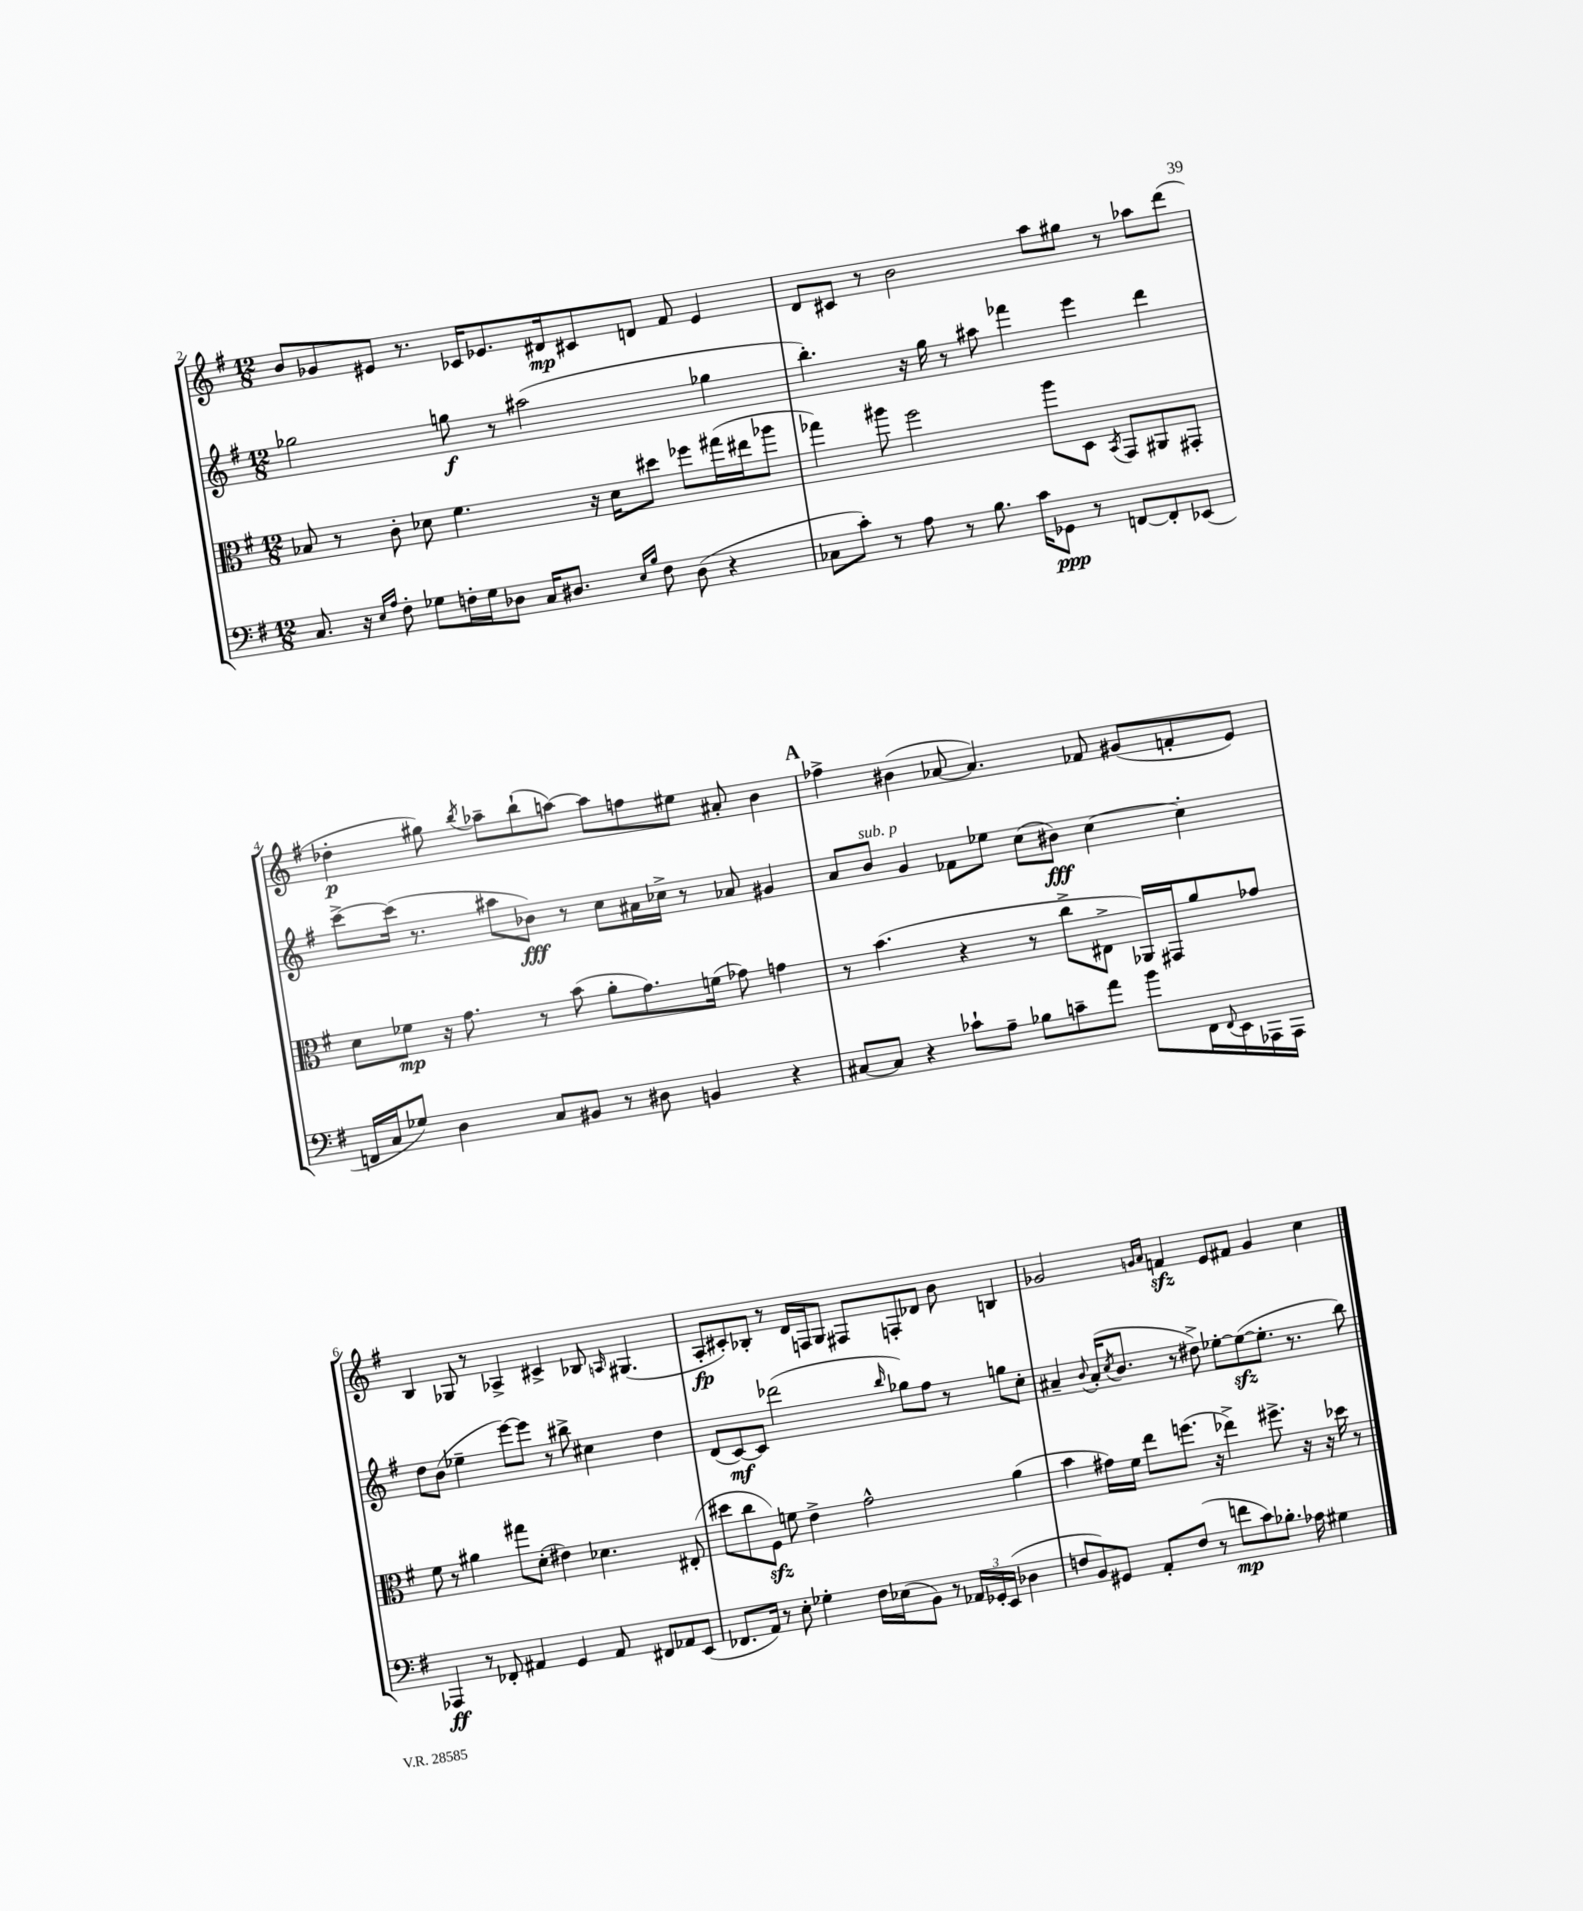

**kern	**dynam	**kern	**dynam	**kern	**dynam	**kern	**dynam
*part4	*part4	*part3	*part3	*part2	*part2	*part1	*part1
*staff4	*staff4	*staff3	*staff3	*staff2	*staff2	*staff1	*staff1
*clefF4	*	*clefC3	*	*clefG2	*	*clefG2	*
*k[f#]	*	*k[f#]	*	*k[f#]	*	*k[f#]	*
*M12/8	*	*M12/8	*	*M12/8	*	*M12/8	*
=2	=2	=2	=2	=2	=2	=2	=2
8.C/	.	8B-X/	.	2gg-X\	.	8b/L	.
.	.	8r	.	.	.	8g-X/	.
16r	.	.	.	.	.	.	.
16qqE/LL	.	.	.	.	.	.	.
16qqA/JJ	.	.	.	.	.	.	.
8F#'\	.	8c'\	.	.	.	8e#X/J	.
8G-X\L	.	8d-X\	.	.	.	8.r	.
16Fn'\L	.	4.f#\	.	8ggn\	f	.	.
16G-\J	.	.	.	.	.	16c-X/KL	.
8D-X\J	.	.	.	8r	.	8.e-X/	.
16C/KL	.	.	.	(2aa#X\	.	.	.
8.D#X/J	.	.	.	.	.	16d#X/k	mp
.	.	16r	.	.	.	8c#X/	.
.	.	16d-\KL	.	.	.	.	.
16qqE/LL	.	.	.	.	.	.	.
16qqB/JJ	.	.	.	.	.	.	.
8F\	.	8dd#X\J	.	.	.	8dn/J	.
(8D#\	.	8ff-X\L	.	.	.	8f#/	.
4r	.	(16gg#X\L	.	4gg-X\	.	4e-/	.
.	.	16ee#X\J	.	.	.	.	.
.	.	8aa-X\J	.	.	.	.	.
=3	=3	=3	=3	=3	=3	=3	=3
8C-X\L	.	4gg-X\)	.	4.bb'\)	.	8d/L	.
8c'\J)	.	.	.	.	.	8c#X/J	.
8r	.	8aa#X\	.	.	.	8r	.
8A\	.	2ff#\	.	16r	.	2b\	.
.	.	.	.	16gg\	.	.	.
8r	.	.	.	8r	.	.	.
8.B\	.	.	.	8aa#X\	.	.	.
.	.	.	.	4fff-X\	.	.	.
16c\KL	.	.	.	.	.	.	.
8GG-X\J	ppp	8aa#\L	.	.	.	8aa\L	.
8r	.	8D\J	.	4eee\	.	8gg#X\J	.
.	.	8qBB/	.	.	.	.	.
[8FFn/L	.	8GG/L	.	.	.	8r	.
8FF'/]	.	8AA#X/	.	4ddd\	.	8aa-X\L	.
(8EE-X/J	.	8GG#X'/J	.	.	.	(8ddd\J	.
!!LO:LB:g=z
=4	=4	=4	=4	=4	=4	=4	=4
16FFn/LL	.	8d\L	.	[8ccc^\L	.	4dd-X'\	p
16C/J	.	.	.	.	.	.	.
8G-X/J)	.	8f-X\J	mp	(16ccc\Jk]	.	.	.
.	.	.	.	8.r	.	.	.
4D\	.	16r	.	.	.	8gg#X\)	.
.	.	8.g\	.	.	.	.	.
.	.	.	.	.	.	8qbb/	.
.	.	.	.	8aa#X\L	.	8aa-X~\L	.
8C/L	.	8r	.	8b-X\J)	fff	(8bb`\	.
8BB#X/J	.	(8b\	.	8r	.	[8aan\J)	.
8r	.	8a'\L	.	8cc\L	.	8aa\L]	.
8D#X\	.	8.g\)	.	16a#X\L	.	8ffn\	.
.	.	.	.	16cc-X^\JJ	.	.	.
4BBn/	.	.	.	8r	.	8ee#X\J	.
.	.	(16fn\Jk	.	.	.	.	.
.	.	8g-X\)	.	8a-X/	.	8a#X'/	.
4r	.	4gn\	.	4g#X/	.	4b\	.
!!LO:REH:place=s1:t=A
=5	=5	=5	=5	=5	=5	=5	=5
[8C#X/L	.	8r	.	8a/L	.	4ff-X^\	.
!	!	!	!	!LO:TX:a:i:t=sub. p	!	!	!
8C#/J]	.	(4.b\	.	8b/J	.	.	.
4r	.	.	.	4g/	.	(4b#X\	.
8c-X`\L	.	4r	.	8f-X\L	.	[8a-X/	.
8A~\J	.	.	.	8ee-X\J	.	4.a-/])	.
8B-X\L	.	8r	.	(8cc\L	.	.	.
8cn~\	.	8cc^\L	.	8b#X\J)	fff	.	.
8a\J	.	8E#X^\J	.	[4cc\	.	8f-X/	.
8b\L	.	16AA-X/LL)	.	.	.	(8g#X/L	.
.	.	16GG#X/J	.	.	.	.	.
16FF#\L	.	8a/	.	4cc'\]	.	8fn'/	.
8qqFF#/	.	.	.	.	.	.	.
16EE\	.	.	.	.	.	.	.
16AAA-X\	.	8g-X/J	.	.	.	8e/J)	.
16AAA-\JJ	.	.	.	.	.	.	.
!!LO:LB:g=z
=6	=6	=6	=6	=6	=6	=6	=6
4AAA-X/	ff	8f#\	.	8dd\L	.	4B/	.
.	.	8r	.	(8b\J	.	.	.
8r	.	4a#X\	.	4ee-X~\	.	8G-X/	.
8FF-X'/	.	.	.	.	.	8r	.
4AA#X/	.	8gg#X\L	.	[8eee\L)	.	4A-X^/	.
.	.	(8d'\J	.	8eee\J]	.	.	.
4GG/	.	4e#X\)	.	8r	.	4c#X^/	.
.	.	.	.	8bb#X^\	.	.	.
8AA#/	.	4.d-X\	.	4cc#X\	.	8B-X/	.
.	.	.	.	.	.	16qqAn/	.
8FF#X/L	.	.	.	.	.	(4.G#X/	.
8AA-X/	.	.	.	4dd\	.	.	.
(8EE/J	.	(8E#X'/	.	.	.	.	.
=7	=7	=7	=7	=7	=7	=7	=7
8.FF-X/L	.	8dd#X\L	.	(8d/L	.	8A'/L	fp
.	.	8cc\	.	[8c/)	mf	8c#X'/)	.
16AA/Jk)	.	.	.	.	.	.	.
8r	.	8F#zz\J)	.	8c/J]	.	8B-X'/J	.
8E'\	.	8fn\	.	(2ddd-X\	.	8r	.
4G-X'\	.	4e^\	.	.	.	16d/LL	.
.	.	.	.	.	.	16Fn/J	.
.	.	.	.	.	.	8G/J	.
16F#\LL	.	2g^^\	.	.	.	8F#X/L	.
(16E-X\J	.	.	.	.	.	.	.
.	.	.	.	16qqbb/	.	.	.
8BB\J)	.	.	.	8gg-X\L)	.	8Fn'/	.
8r	.	.	.	8ff#\J	.	8d-X/J	.
24AA-X/LL	.	.	.	8r	.	8b\	.
24GG-X'/	.	.	.	.	.	.	.
(24EE/JJ	.	.	.	.	.	.	.
4D-X\	.	(4a\	.	8ggn\L	.	4Bn/	.
.	.	.	.	8cc'\J	.	.	.
=8	=8	=8	=8	=8	=8	=8	=8
8Fn/L	.	4b\	.	4a#X~/	.	2g-X/	.
8BB/)	.	.	.	.	.	.	.
.	.	.	.	8qqb/	.	.	.
8GG#X/J	.	16g#X\LL)	.	(16a#'/KL	.	.	.
.	.	.	.	8qcc/	.	.	.
.	.	16f#\JJ	.	8.b/J	.	.	.
8AA'/L	.	8ee\L	.	.	.	.	.
.	.	.	.	.	.	16qqgn/LL	.
.	.	.	.	.	.	16qqa/JJ	.
(8F/J	.	(8.ffn\J	.	8r	.	4fnzz/	.
8r	.	.	.	8dd#X^\)	.	.	.
.	.	16r	.	.	.	.	.
8fn\L	mp	4ee-X^\)	.	[8ee-X'\L	.	8e/L	.
8c\)	.	.	.	(8ee-zz\_	.	8f#X/J	.
8.B-X'\J	.	8.ff#X^\	.	8.ee-'\J]	.	4g/	.
16A-X\	.	16r	.	8.r	.	.	.
4G#X\	.	16r	.	.	.	4cc\	.
.	.	16dd-X\	.	.	.	.	.
.	.	8r	.	8bb\)	.	.	.
==	==	==	==	==	==	==	==
*-	*-	*-	*-	*-	*-	*-	*-
